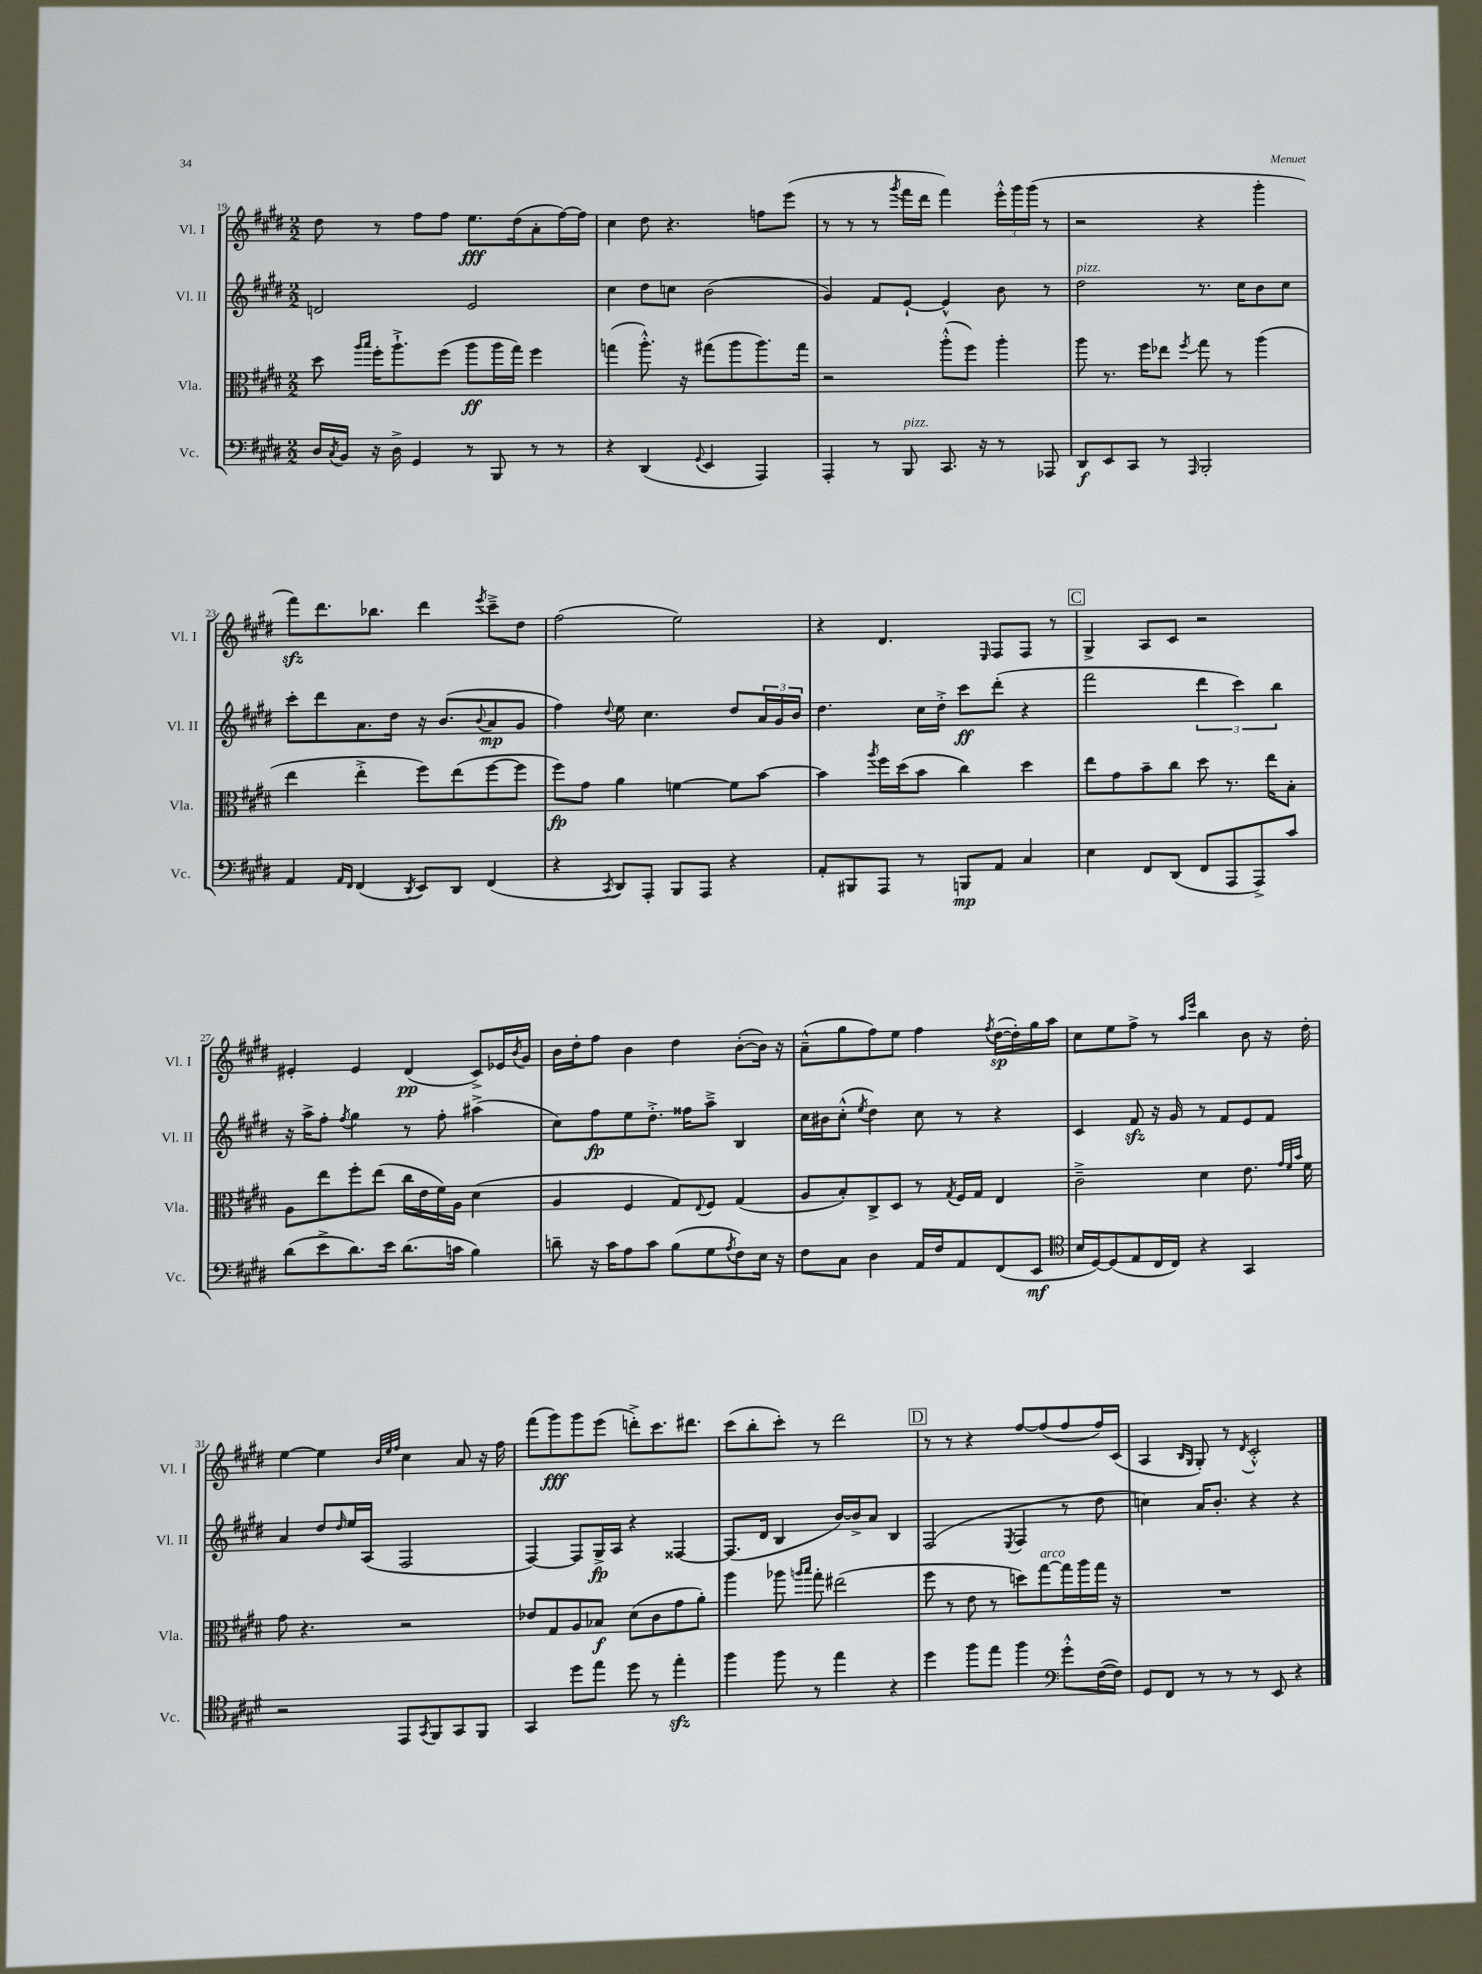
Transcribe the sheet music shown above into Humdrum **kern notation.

**kern	**dynam	**kern	**dynam	**kern	**dynam	**kern	**dynam
*part4	*part4	*part3	*part3	*part2	*part2	*part1	*part1
*staff4	*staff4	*staff3	*staff3	*staff2	*staff2	*staff1	*staff1
*I"Vc.	*	*I"Vla.	*	*I"Vl. II	*	*I"Vl. I	*
*I'Vc.	*	*I'Vla.	*	*I'Vl. II	*	*I'Vl. I	*
*clefF4	*	*clefC3	*	*clefG2	*	*clefG2	*
*k[f#c#g#d#]	*	*k[f#c#g#d#]	*	*k[f#c#g#d#]	*	*k[f#c#g#d#]	*
*M2/2	*	*M2/2	*	*M2/2	*	*M2/2	*
=19	=19	=19	=19	=19	=19	=19	=19
16D#/LL	.	8dd#\	.	2dn/	.	8dd#\	.
8qC#/	.	.	.	.	.	.	.
16BB/JJ	.	.	.	.	.	.	.
.	.	16qqaa/LL	.	.	.	.	.
.	.	16qqbb/JJ	.	.	.	.	.
16r	.	16ff#'\KL	.	.	.	8r	.
16D#^\	.	8.aa`^\	.	.	.	.	.
4GG#/	.	.	.	.	.	8ff#\L	.
.	.	(8ff#\J	.	.	.	8ff#\J	.
8r	.	8aa\L	ff	2e/	.	8.ee\L	fff
8BBB/	.	16aa\L	.	.	.	.	.
.	.	16gg#\JJ)	.	.	.	(16dd#\k	.
8r	.	4ff#\	.	.	.	8a'\	.
8r	.	.	.	.	.	[16ff#\L)	.
.	.	.	.	.	.	16ff#\JJ]	.
=20	=20	=20	=20	=20	=20	=20	=20
4r	.	(4ggn\	.	4cc#\	.	4cc#\	.
(4DD#/	.	8.aa'^^\)	.	8dd#\L	.	8dd#\	.
.	.	.	.	8ccn\J	.	4.r	.
.	.	16r	.	.	.	.	.
8qqGG#/	.	.	.	.	.	.	.
4EE/	.	(8gg#X\L	.	(2b\	.	.	.
.	.	8aa\	.	.	.	.	.
4AAA/)	.	8.aa\)	.	.	.	8ffn\L	.
.	.	.	.	.	.	(8eee\J	.
.	.	16gg#\Jk	.	.	.	.	.
=21	=21	=21	=21	=21	=21	=21	=21
4AAA'/	.	2r	.	4g#/)	.	8r	.
.	.	.	.	.	.	8r	.
8r	.	.	.	8f#/L	.	8r	.
.	.	.	.	.	.	8qggg#/	.
!LO:TX:a:i:t=pizz.	!	!	!	!	!	!	!
8BBB/	.	.	.	[8e`/J	.	16fff#\LL	.
.	.	.	.	.	.	16ddd#\JJ	.
8.CC#/	.	(8aa'^^\L	.	4e^^/]	.	4fff#\)	.
.	.	8ff#\J)	.	.	.	.	.
16r	.	.	.	.	.	.	.
8r	.	4aa'\	.	8b\	.	24eee'^^\LL	.
.	.	.	.	.	.	24ggg#\	.
.	.	.	.	.	.	(24ggg#\JJ	.
8AAA-X/	.	.	.	8r	.	8r	.
=22	=22	=22	=22	=22	=22	=22	=22
!	!	!	!	!LO:TX:a:i:t=pizz.	!	!	!
8DD#/L	f	8aa\	.	2dd#\	.	2r	.
8EE/	.	8.r	.	.	.	.	.
8CC#/J	.	.	.	.	.	.	.
.	.	16ff#\KL	.	.	.	.	.
8r	.	8ee-X\J	.	.	.	.	.
16qqAAA/	.	8qff#/	.	.	.	.	.
2BBB'/	.	8gg#\	.	8.r	.	4r	.
.	.	8r	.	.	.	.	.
.	.	.	.	16cc#\KL	.	.	.
.	.	(4aa\	.	8b\	.	4ggg#'\	.
.	.	.	.	8cc#\J	.	.	.
!!LO:LB:g=z
=23	=23	=23	=23	=23	=23	=23	=23
4AA/	.	4ee\	.	8ccc#'\L	.	8fff#zz\L)	.
.	.	.	.	8ddd#\	.	8.ddd#\	.
16qqAA/LL	.	.	.	.	.	.	.
16qqFF#/JJ	.	.	.	.	.	.	.
(4FF#/	.	4ee'^\	.	8.a\	.	.	.
.	.	.	.	.	.	8.bb-X\J	.
.	.	.	.	16dd#\Jk	.	.	.
8qDD#/	.	.	.	.	.	.	.
8EE/L)	.	8ff#\L)	.	16r	.	4ddd#\	.
.	.	.	.	(8.b/L	.	.	.
8DD#/J	.	(8ee\	.	.	.	.	.
.	.	.	.	8qqb/	.	8qeee/	.
(4FF#/	.	[8ff#\	.	8a/	mp	8ccc#~^\L	.
.	.	8ff#\J]	.	8g#/J	.	8dd#\J	.
=24	=24	=24	=24	=24	=24	=24	=24
4r	.	8ff#\L)	fp	4ff#\)	.	(2ff#\	.
.	.	8g#\J	.	.	.	.	.
8qCC#/	.	.	.	8qqdd#/	.	.	.
8DD#/L)	.	4a\	.	8ee\	.	.	.
8AAA'/J	.	.	.	4.cc#\	.	.	.
8BBB/L	.	[4fn\	.	.	.	2ee\)	.
8AAA/J	.	.	.	.	.	.	.
4r	.	8f\L]	.	8dd#/L	.	.	.
.	.	[8b\J	.	24a/L	.	.	.
.	.	.	.	24g#/	.	.	.
.	.	.	.	24b/JJ	.	.	.
=25	=25	=25	=25	=25	=25	=25	=25
8AA'/L	.	4b\]	.	4.dd#\	.	4r	.
8BBB#X/	.	.	.	.	.	.	.
.	.	8qaa/	.	.	.	.	.
8AAA/J	.	16ff#\LL	.	.	.	4.d#/	.
.	.	(16dd#\J	.	.	.	.	.
8r	.	8b\J	.	16cc#\LL	.	.	.
.	.	.	.	16dd#'^\JJ	.	.	.
8BBBn/L	mp	4cc#\)	.	8ccc#\L	ff	.	.
.	.	.	.	.	.	16qqE/	.
8AA/J	.	.	.	(8ddd#'\J	.	8F#/L	.
4C#/	.	4dd#\	.	4r	.	8F#/J	.
.	.	.	.	.	.	8r	.
!!LO:REH:place=s1:t=C
=26	=26	=26	=26	=26	=26	=26	=26
4E\	.	8ee\L	.	2fff#\	.	4G#^/	.
.	.	8g#\	.	.	.	.	.
8FF#/L	.	8b~\	.	.	.	8A/L	.
(8DD#/J	.	8cc#\J	.	.	.	8c#/J	.
8FF#/L	.	8dd#\	.	6ddd#\	.	2r	.
8AAA/	.	8.r	.	.	.	.	.
.	.	.	.	6ccc#\)	.	.	.
8AAA^/)	.	.	.	.	.	.	.
.	.	16ee\KL	.	.	.	.	.
.	.	.	.	6bb\	.	.	.
8c#/J	.	8B'\J	.	.	.	.	.
!!LO:LB:g=z
=27	=27	=27	=27	=27	=27	=27	=27
(8d#\L	.	8A\L	.	16r	.	4e#X'/	.
.	.	.	.	16aa^\KL	.	.	.
8e^\	.	8ee\	.	8ff#'\J	.	.	.
.	.	.	.	8qff#/	.	.	.
8.d#\)	.	8ff#'\	.	4gg#\	.	4e#/	.
.	.	(8ee\J	.	.	.	.	.
16e\Jk	.	.	.	.	.	.	.
(8.d#\L	.	16cc#\LL	.	8r	.	(4d#/	pp
.	.	16e\	.	.	.	.	.
.	.	16f#\)	.	8ff#'\	.	.	.
16cn\Jk	.	16A\JJ	.	.	.	.	.
4B\)	.	(4d#\	.	(4aa#X^\	.	8c#^/L)	.
.	.	.	.	.	.	16e-X/L	.
.	.	.	.	.	.	8qb/	.
.	.	.	.	.	.	16g#/JJ	.
=28	=28	=28	=28	=28	=28	=28	=28
8dn~\	.	4A/	.	8cc#\L)	.	16b\LL	.
.	.	.	.	.	.	16dd#'\J	.
16r	.	.	.	8ff#\	fp	8ff#\J	.
16c#\KL	.	.	.	.	.	.	.
8A\	.	4F#/	.	8ee\	.	4b\	.
8c#\J	.	.	.	8.dd#'^\J	.	.	.
(8B\L	.	8G#/L)	.	.	.	4dd#\	.
.	.	.	.	16ff##X\KL	.	.	.
.	.	8qqE/	.	.	.	.	.
8G#\	.	8F#/J	.	8aa~^\J	.	.	.
8qA/	.	.	.	.	.	.	.
8F#\)	.	(4G#/	.	4B/	.	([8b'\L	.
16E\Jk	.	.	.	.	.	16b\Jk])	.
16r	.	.	.	.	.	16r	.
=29	=29	=29	=29	=29	=29	=29	=29
8F#\L	.	8A/L	.	16cc#\LL	.	(8a~^^\L	.
.	.	.	.	16b#X\J	.	.	.
8C#\J	.	8B'/)	.	(8cc#'^^\J	.	8gg#\	.
.	.	.	.	8qee/	.	.	.
4D#\	.	8C#^/	.	4dd#\)	.	8ff#\)	.
.	.	8D#/J	.	.	.	8ee\J	.
16AA/LL	.	8r	.	8cc#\	.	4ff#\	.
16F#/J	.	.	.	.	.	.	.
.	.	8qG#/	.	.	.	.	.
8AA/	.	16F#/LL	.	8r	.	.	.
.	.	16G#/JJ	.	.	.	.	.
.	.	.	.	.	.	8qff#/	.
(8FF#/	.	4E/	.	4r	.	([16dd#\LL	sp
.	.	.	.	.	.	16dd#'\])	.
8EE/J	mf	.	.	.	.	16gg#\	.
.	.	.	.	.	.	16aa\JJ	.
=30	=30	=30	=30	=30	=30	=30	=30
*clefC4	*	*	*	*	*	*	*
16B/LL	.	2c#~^\	.	4c#/	.	8cc#\L	.
[16D#/J)	.	.	.	.	.	.	.
(8D#/]	.	.	.	.	.	8ee\	.
8E/	.	.	.	8f#zz/	.	8ff#^\J	.
16C#/L	.	.	.	16r	.	8r	.
16C#/JJ)	.	.	.	16g#/	.	.	.
.	.	.	.	.	.	16qqaa/LL	.
.	.	.	.	.	.	16qqeee/JJ	.
4r	.	4d#\	.	8r	.	4bb\	.
.	.	.	.	8f#/L	.	.	.
4GG#/	.	8.e\	.	8e/	.	8b\	.
.	.	.	.	8f#/J	.	16r	.
.	.	32qqg#/LLL	.	.	.	.	.
.	.	32qqf#/	.	.	.	.	.
.	.	32qqb/JJJ	.	.	.	.	.
.	.	16f#\	.	.	.	16dd#'\	.
!!LO:LB:g=z
=31	=31	=31	=31	=31	=31	=31	=31
2r	.	8g#\	.	4a/	.	[4ee\	.
.	.	4.r	.	.	.	.	.
.	.	.	.	8dd#/L	.	4ee\]	.
.	.	.	.	16qqdd#/	.	.	.
.	.	.	.	16ee/L	.	.	.
.	.	.	.	(16A/JJ	.	.	.
.	.	.	.	.	.	32qqb/LLL	.
.	.	.	.	.	.	32qqee/	.
.	.	.	.	.	.	32qqff#/JJJ	.
8EE/L	.	2r	.	2F#/	.	4cc#\	.
8qGG#/	.	.	.	.	.	.	.
8FF#/	.	.	.	.	.	.	.
8GG#/	.	.	.	.	.	8a/	.
8FF#/J	.	.	.	.	.	16r	.
.	.	.	.	.	.	16ff#\	.
=32	=32	=32	=32	=32	=32	=32	=32
4GG#/	.	8e-X/L	.	[4F#/)	.	(8fff#\L	.
.	.	8G#/	.	.	.	8ggg#\)	fff
8dd#\L	.	8A/	.	8F#/L]	.	8ggg#\	.
8ee\J	.	8B-X/J	f	16G#^/L	fp	(8eee\J	.
.	.	.	.	16A/JJ	.	.	.
8dd#\	.	(8d#\L	.	4r	.	8dddn'^\L)	.
8r	.	8c#\	.	.	.	8.ccc#\	.
4eezz'\	.	8g#\	.	[4F##X/	.	.	.
.	.	.	.	.	.	8.ddd#X\J	.
.	.	8a'\J)	.	.	.	.	.
=33	=33	=33	=33	=33	=33	=33	=33
4ff#\	.	4aa\	.	(8.F##/L]	.	(8ccc#\L	.
.	.	.	.	.	.	8bb'\	.
.	.	.	.	16d#/Jk	.	.	.
8ff#\	.	8aa-X\	.	4B/	.	8ccc#'\J)	.
.	.	16qqaan/LL	.	.	.	.	.
.	.	16qqbb/JJ	.	.	.	.	.
8r	.	8gg#'\	.	.	.	8r	.
4ee\	.	(2ee#X\	.	[16b/LL)	.	2ddd#\	.
.	.	.	.	16b^/J]	.	.	.
.	.	.	.	8a/J	.	.	.
4r	.	.	.	4B/	.	.	.
!!LO:REH:place=s1:t=D
=34	=34	=34	=34	=34	=34	=34	=34
4dd#\	.	8ff#\	.	(2F#/	.	8r	.
.	.	8r	.	.	.	8r	.
8ff#\L	.	8e\	.	.	.	4r	.
8ee\J	.	8r	.	.	.	.	.
.	.	.	.	8qE/	.	.	.
4ff#\	.	8ddn\L)	.	4F#/	.	[8ff#/L	.
!	!	!LO:TX:a:i:t=arco	!	!	!	!	!
.	.	[8gg#\	.	.	.	(8ff#/]	.
*clefF4	*	*	*	*	*	*	*
8g#'^^\L	.	16gg#\L]	.	8r	.	8ff#/	.
.	.	16aa\	.	.	.	.	.
([16F#\L	.	16gg#\JJ	.	8dd#\	.	16ff#/L)	.
16F#\JJ])	.	16r	.	.	.	(16c#/JJ	.
=35	=35	=35	=35	=35	=35	=35	=35
8GG#/L	.	1r	.	4ccn\)	.	4A/	.
8FF#/J	.	.	.	.	.	.	.
.	.	.	.	.	.	16qqB/LL	.
.	.	.	.	.	.	16qqG#/JJ	.
8r	.	.	.	16a/KL	.	8G#'/)	.
.	.	.	.	8.b'/J	.	.	.
8r	.	.	.	.	.	8r	.
.	.	.	.	.	.	8qd#/	.
8r	.	.	.	4r	.	2c#'^^/	.
8EE/	.	.	.	.	.	.	.
4r	.	.	.	4r	.	.	.
==	==	==	==	==	==	==	==
*-	*-	*-	*-	*-	*-	*-	*-
